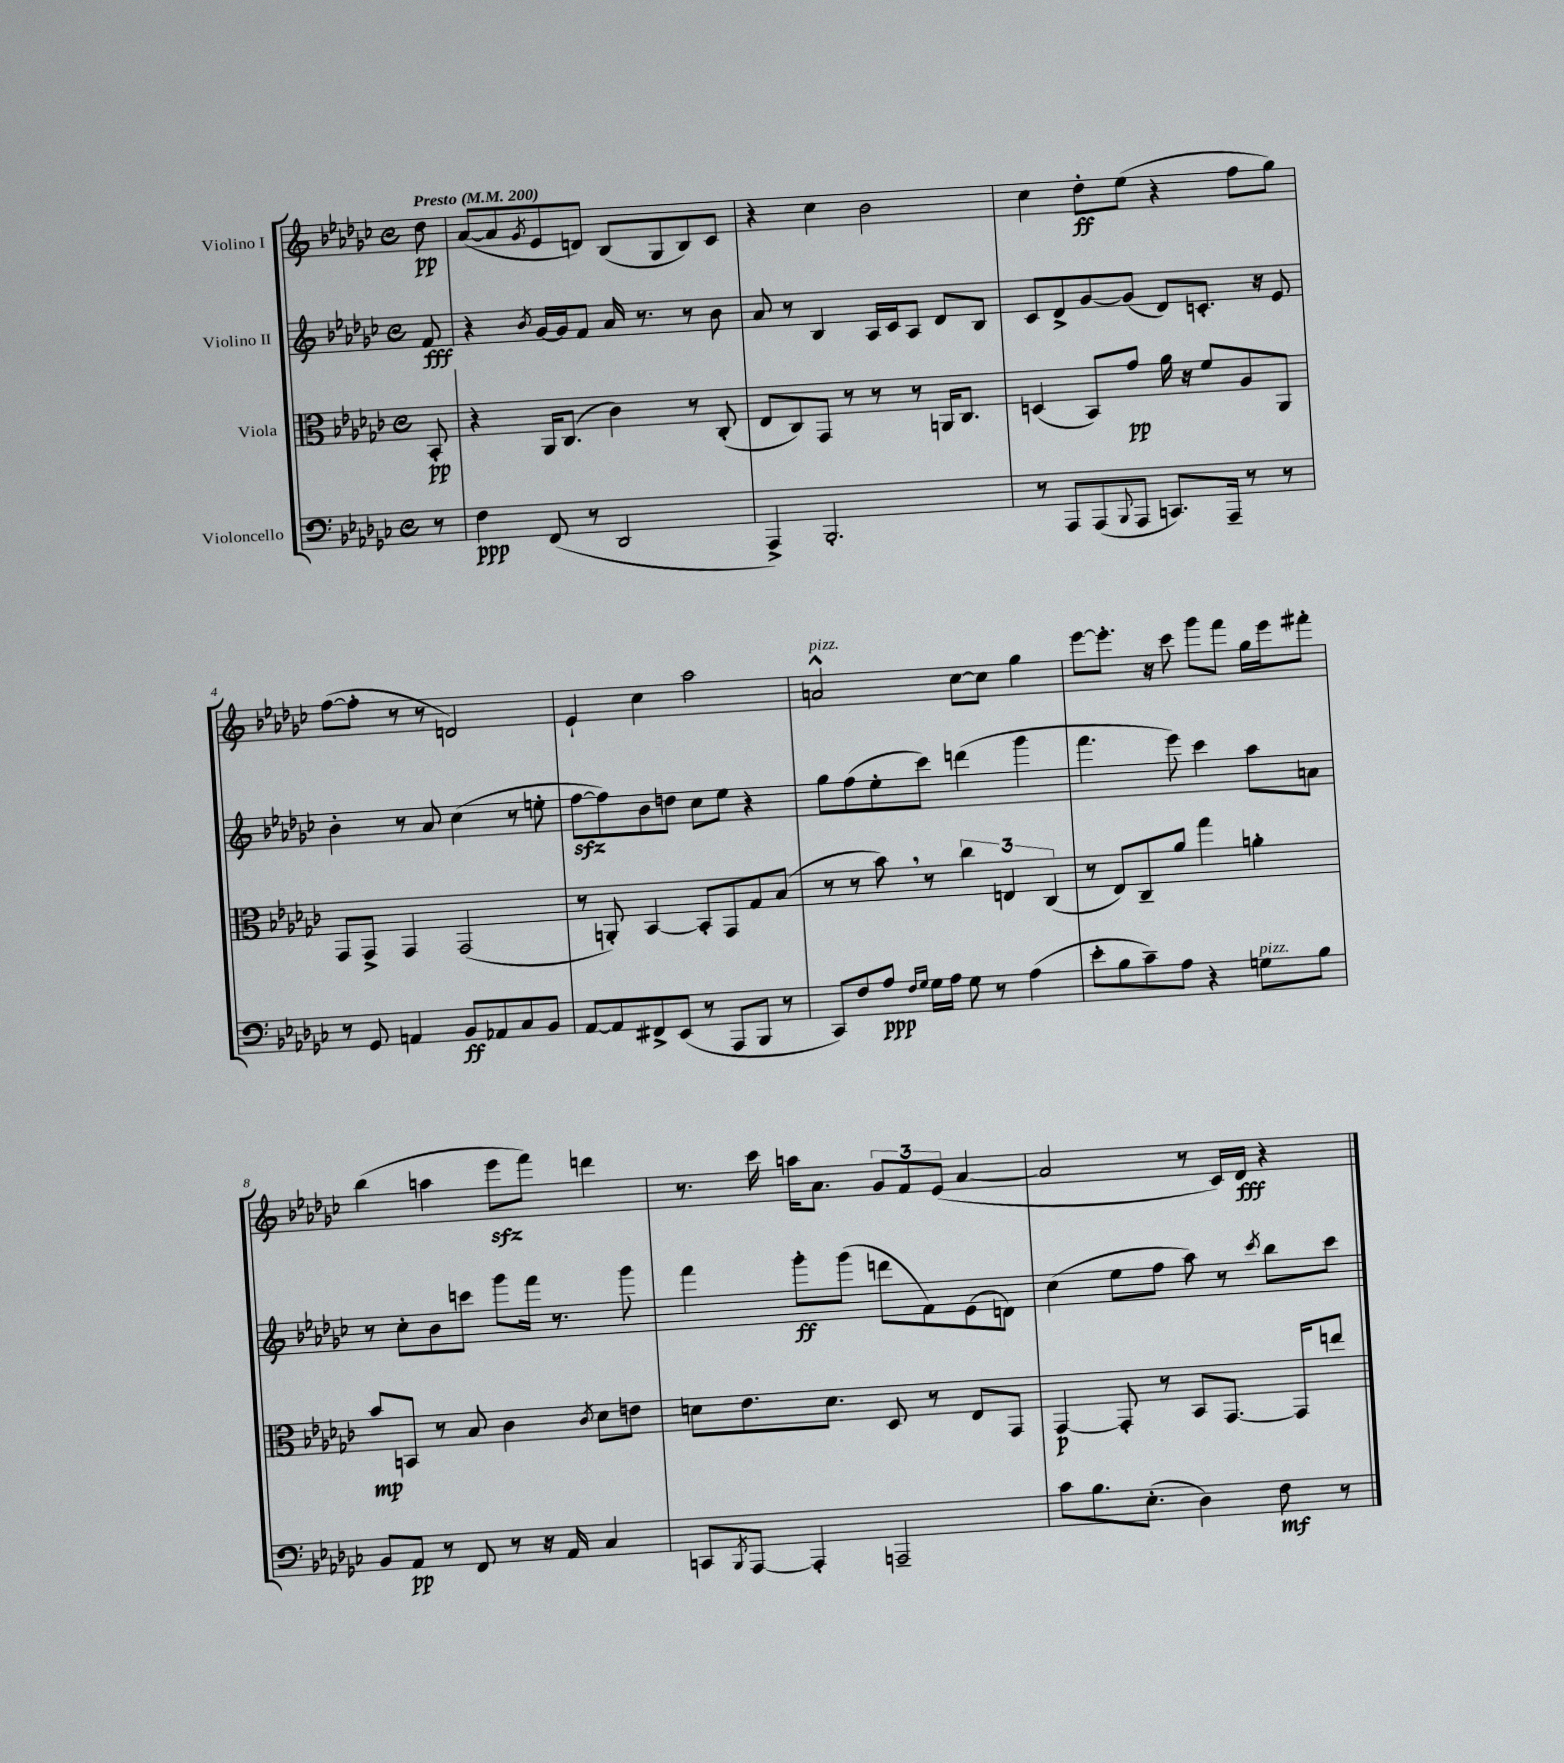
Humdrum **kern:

**kern	**kern	**kern	**kern
*staff4	*staff3	*staff2	*staff1
*clefF4	*clefC3	*clefG2	*clefG2
*k[b-e-a-d-g-c-]	*k[b-e-a-d-g-c-]	*k[b-e-a-d-g-c-]	*k[b-e-a-d-g-c-]
*M4/4	*M4/4	*M4/4	*M4/4
*met(c)	*met(c)	*met(c)	*met(c)
*MM200	*MM200	*MM200	*MM200
8r	8BB-'/	8f/	8dd-\
=	=	=	=
4F\	4r	4r	([8a-/L
.	.	.	8a-/]
.	.	8qb-/	8qg-/
(8FF/	16AA-/LK	[16g-/LL	8e-/
.	(8.C-/J	16g-/]J	.
8r	.	8f/J	8d/J)
2DD-/	4c-\)	16a-/	(8B-/L
.	.	8.r	.
.	.	.	8G-/
.	8r	8r	8B-/)
.	(8C-'/	8b-\	8c-/J
=	=	=	=
4AAA-^/)	8E-/L	8a-/	4r
.	8C-/)	8r	.
2.BBB-'/	8GG-/J	4B-/	4cc-\
.	8r	.	.
.	8r	16A-/LL	2b-\
.	.	16c-/J	.
.	8r	8A-/J	.
.	16AA/LK	8d-/L	.
.	8.C-/J	.	.
.	.	8B-/J	.
=	=	=	=
8r	(4D/	8c-/L	4cc-\
8AAA-/L	.	8d-^/	.
(8AAA-/	8BB-/L)	[8g-/	8dd-'\L
8qqBBB-/	.	.	.
8AAA-/J	8g-/J	(8g-/]J	(8ee-\J
8.CC/L)	16a-\	8d-/L)	4r
.	16r	.	.
.	8f/L	8.c'/J	.
16AAA-~/Jk	.	.	.
8r	8A-/	.	8ff\L
.	.	16r	.
8r	8AA-/J	8e-/	8gg-\J)
=	=	=	=
8r	8GG-/L	4b-'\	([8ff\L
8GG-/	8GG-^/J	.	8ff'\]J
4AA/	4GG-/	8r	8r
.	.	8a-/	8r
8BB-/L	(2GG-/	(4cc-\	2d/)
8AA-/	.	.	.
8C-/	.	8r	.
8BB-/J	.	8ee'\	.
=	=	=	=
[8AA-/L	8r	[8ff\L	4e-`/
8AA-/]	8AA'/)	8ff\])	.
8FF#^/	[4BB-/	8b-\	4cc-\
(8EE-/J	.	8dd\J	.
8r	8BB-'/]L	8cc-\L	2aa-\
8AAA-/L	8GG-/	8ee-\J	.
8BBB-/J	8G-/	4r	.
8r	(8B-/J	.	.
=	=	=	=
8CC-/L)	8r	8gg-\L	2a^^/
8F/	8r	(8ff\	.
8A-/J	8b-\)	8ee-'\	.
16qqF/LL	.	.	.
16qqG-/JJ	.	.	.
16G-\LL	8r	8ccc-\J)	.
16A-\JJ	.	.	.
8G-\	6cc-\	(4ddd\	[8cc-\L
8r	.	.	8cc-\]J
.	6E/	.	.
(4A-\	.	4ggg-\	4gg-\
.	(6C-/	.	.
=	=	=	=
8e-'\L	8r	4.fff\	[8eee-\L
8B-\	8E-/L)	.	8.eee-'\]J
8c-~\)	8C-~/	.	.
.	.	.	16r
8A-\J	8a-/J	8eee-\)	8ccc-\
4r	4gg-\	4ccc-\	8ggg-\L
.	.	.	8fff\J
8G\L	4a'\	8aa-\L	16gg-\LL
.	.	.	16eee-\J
8B-\J	.	8a\J	8fff#'\J
=	=	=	=
8BB-/L	8b-/L	8r	(4bb-\
8AA-/J	8BB/J	8cc-'\L	.
8r	8r	8b-\	4aa\
8FF/	8B-/	8ccc\J	.
8r	4c-\	8ggg-\L	8eee-\L
16r	.	16fff\Jk	8fff\J)
16AA-/	.	8.r	.
.	8qc-/	.	.
4C-/	8d-\L	.	4ddd\
.	8e\J	8ggg-\	.
=	=	=	=
8CC/L	8d\L	4fff\	8.r
8qBBB-/	.	.	.
[8AAA-/J	8.e-\	.	.
.	.	.	16ccc-\
4AAA-'/]	.	8ggg-'\L	16aa\LK
.	8.d\J	.	8.a-\J
.	.	(8ggg-\J	.
2AAA~/	8D-/	8ddd\L	12g-/L
.	.	.	12f/
.	8r	8f\)	.
.	.	.	(12e-/J
.	8E-/L	(8e-\	[4a-/
.	8GG-/J	8d\J)	.
=	=	=	=
8c-\L	[4GG-/	(4cc-\	2a-/]
8.B-\	.	.	.
.	8GG-'/]	8ee-\L	.
(8.E-'\J	.	.	.
.	8r	8ff\J	.
4D-\)	8BB-/L	8aa-\)	8r
.	[8.GG-/J	8r	16c-/LL)
.	.	.	16d-/JJ
.	.	8qccc-/	.
8F\	.	8bb-\L	4r
.	16GG-/]LK	.	.
8r	8ee/J	8ccc-\J	.
==	==	==	==
*-	*-	*-	*-
